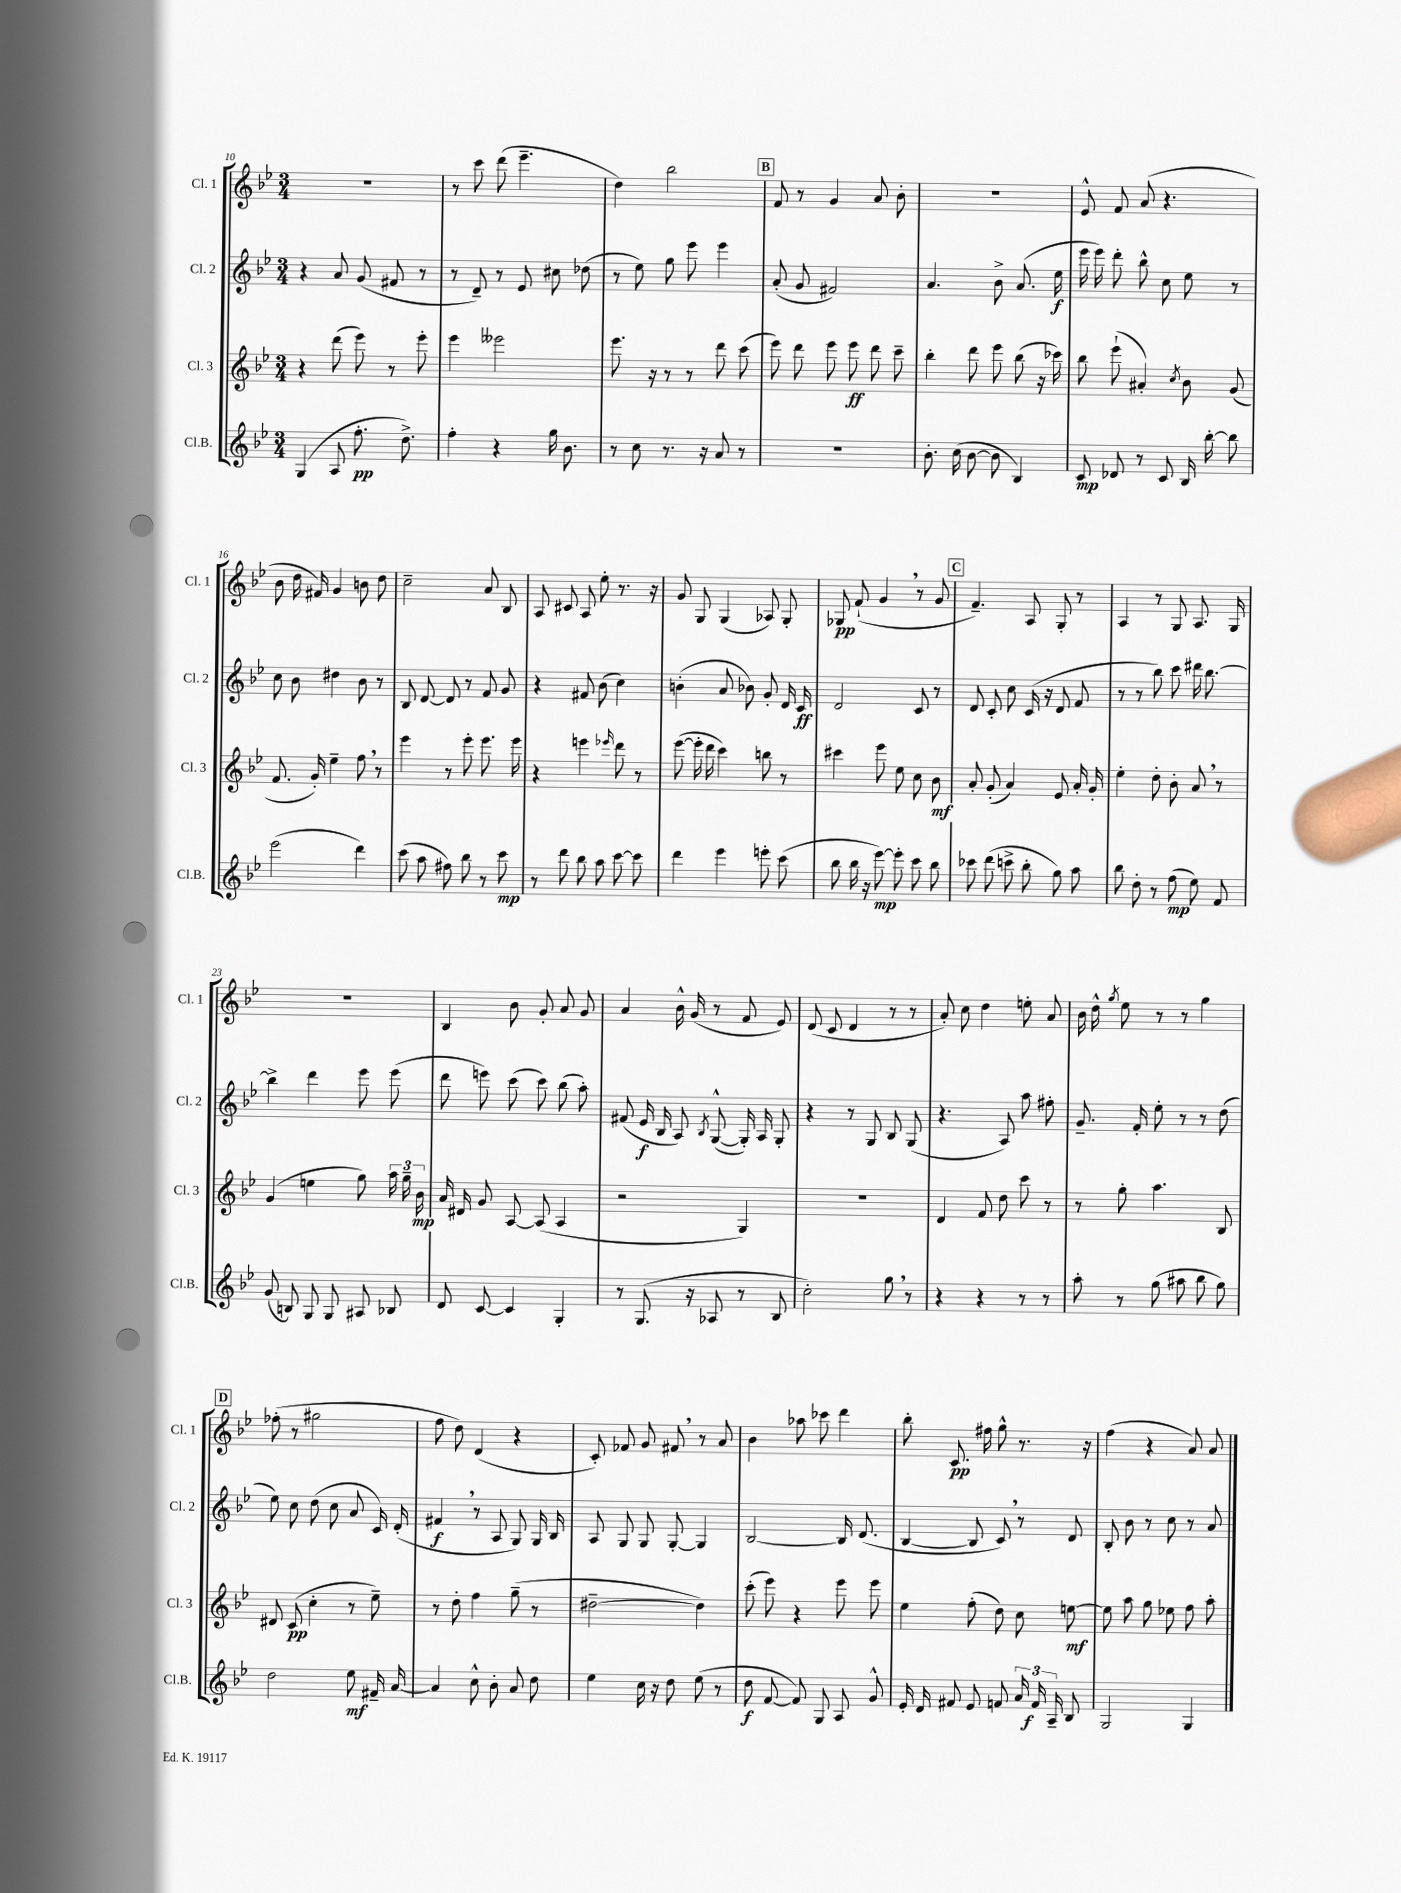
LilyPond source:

<<
\new StaffGroup <<
\new Staff = "s0" \with { instrumentName = "Cl. 1" shortInstrumentName = "Cl. 1" } {
    \clef treble \key bes \major \numericTimeSignature \time 3/4
    \autoBeamOff R2. |
    r8 c'''8 d'''8( ees'''4.-- |
    d''4) bes''2 |
    \mark \markup { \box "B" } f'8 r8 g'4 a'8 bes'8-. |
    R2. |
    ees'8-^ f'8 a'8( r4. |
    bes'8 d''16 fis'16) g'4 b'8 d''8 |
    c''2-- a'8 bes8 |
    a8 cis'8 a8 ees''8-. r8. r16 |
    g'8 g8 g4( aes8) g8-. |
    ges8\pp f'8-!( g'4 \breathe r8 g'8 |
    \mark \markup { \box "C" } f'4.--) a8 g8-. r8 |
    a4 r8 g8 a8. g16 |
    R2. |
    bes4 bes'8 g'8-. a'8 g'8 |
    a'4 bes'16-^ g'16( r8 f'8 ees'8) |
    d'8( c'8 d'4 r8 r8 |
    a'8-.) c''8 d''4 e''8-. a'8 |
    bes'16 d''16-^ \acciaccatura { g''8 } ees''8 r8 r8 g''4 |
    \mark \markup { \box "D" } fes''8-.( r8 gis''2 |
    f''8 d''8) d'4( r4 |
    c'8-.) fes'8 g'8 fis'8 \breathe r8 a'8 |
    bes'4 aes''8 ces'''8 d'''4 |
    bes''8-. c'8.\pp fis''16 g''8-^ r8. r16 |
    f''4( r4 a'8) a'8 \bar "|." |
}
\new Staff = "s1" \with { instrumentName = "Cl. 2" shortInstrumentName = "Cl. 2" } {
    \clef treble \key bes \major \numericTimeSignature \time 3/4
    \autoBeamOff r4 a'8 g'8( fis'8 r8 |
    r8 d'8--) r8 ees'8 cis''8 des''8( |
    r8 ees''8) g''8 ees'''8 ees'''4 |
    \mark \markup { \box "B" } a'8-.( g'8 fis'2) |
    a'4. bes'8-> a'8.( ees''16\f |
    ees'''16 ees'''16) d'''8-. bes''8-^ c''8 ees''8 r8 |
    c''8 bes'8 dis''4 bes'8 r8 |
    bes8 d'8~ d'8 r8 f'8 g'8 |
    r4 fis'8 bes'8( c''4) |
    b'4-.( a'8 bes'8) g'8-. d'16 c'16\ff |
    d'2 c'8 r8 |
    \mark \markup { \box "C" } d'8 c'8-. c''8 c'16( r16 d'8 f'8 |
    r8 r8 bes''8) c'''8 dis'''16 bes''8.~ |
    bes''4-> d'''4 ees'''8 ees'''8( |
    d'''8 e'''8) c'''8( c'''8) bes''8( a''8-.) |
    fis'8( ees'16\f bes16 a8) \acciaccatura { bes8 } g8~-^( g16-.) a16 g8-. |
    r4 r8 g8 bes8 g8( |
    r4. a8) a''8 fis''8-. |
    g'8.-- f'16-. ees''8-. r8 r8 d''8( |
    \mark \markup { \box "D" } ees''8) c''8 d''8( c''8 a'8 c'16) d'16-.( |
    fis'4\f \breathe r8 a8 g8) g16 bes16 |
    a8 g8 g8 g8~-. g4 |
    bes2~ bes16 d'8.( |
    bes4~ bes8 c'8) \breathe r8 d'8 |
    bes8-. bes'8 r8 c''8 r8 a'8 \bar "|." |
}
\new Staff = "s2" \with { instrumentName = "Cl. 3" shortInstrumentName = "Cl. 3" } {
    \clef treble \key bes \major \numericTimeSignature \time 3/4
    \autoBeamOff r4 d'''8( ees'''8) r8 ees'''8-. |
    ees'''4 eeses'''2 |
    ees'''8. r16 r8 r8 d'''8 c'''8( |
    \mark \markup { \box "B" } ees'''8) d'''8 ees'''8 ees'''8\ff d'''8 c'''8-- |
    bes''4-. d'''8 ees'''8 bes''8( r16 ces'''16) |
    bes''8 ees'''8-!( ais'4-.) \acciaccatura { c''8 } bes'8 g'8( |
    f'8. g'16-.) ees''4-- f''8 \breathe r8 |
    ees'''4 r8 ees'''8-. ees'''8. ees'''16 |
    r4 e'''4 \grace { ees'''16 } d'''8 r8 |
    ees'''8~( ees'''16-. d'''16 c'''4) b''8 r8 |
    cis'''4 ees'''8 ees''8 c''8 bes'8\mf |
    \mark \markup { \box "C" } a'8-. g'8-.( a'4) ees'8 a'16-. g'16-. |
    ees''4-. d''8-. bes'8-. a'8 \breathe r8 |
    g'4( e''4 g''8) \tuplet 3/2 { a''16 g''16-- bes'16\mp } |
    a'16 dis'16 g'8 a8~ a8( a4 |
    r2 g4) |
    R2. |
    d'4 f'8 d''8 c'''8 r8 |
    r8 g''8-. a''4. bes8 |
    \mark \markup { \box "D" } dis'8 c'8\pp( c''4-. r8 ees''8--) |
    r8 d''8-. f''4 g''8--( r8 |
    dis''2~-- dis''4) |
    c'''8-.( ees'''8) r4 ees'''8 ees'''8 |
    ees''4 f''8-.( d''8) c''8 e''8~\mf |
    e''8 a''8 g''8 ees''8 f''8 a''8-. \bar "|." |
}
\new Staff = "s3" \with { instrumentName = "Cl.B." shortInstrumentName = "Cl.B." } {
    \clef treble \key bes \major \numericTimeSignature \time 3/4
    \autoBeamOff g4( a8 f''8.-.\pp d''8.->) |
    f''4-. r4 g''16 bes'8. |
    r8 c''8 r8. r16 a'8 r8 |
    \mark \markup { \box "B" } R2. |
    bes'8.-. c''16( bes'8~ bes'8 bes4) |
    c'8\mp des'8 r8 c'8 bes16 bes''16~-. bes''8 |
    ees'''2( d'''4) |
    c'''8( a''8 fis''8) bes''8 r8 c'''8\mp |
    r8 d'''8 bes''8 a''8 c'''8~ c'''8 |
    d'''4 ees'''4 e'''8-. c'''8( |
    bes''8 bes''16 r16 ees'''8~\mp) ees'''8-. c'''8 bes''8 |
    \mark \markup { \box "C" } ces'''8 d'''8( c'''8-> bes''8-. g''8) a''8 |
    bes''8 d''8-. r8 f''8\mp( ees''8) f'8 |
    g'8( b8) g8 g8 ais8 bes8 |
    d'8 c'8~ c'4 g4-. |
    r8 g8.( r16 aes8 r8 bes8 |
    c''2-.) g''8 \breathe r8 |
    r4 r4 r8 r8 |
    a''8-. r8 g''8( ais''8 bes''8 g''8) |
    \mark \markup { \box "D" } d''2 ees''8\mf fis'16-- a'16~ |
    a'4 c''8-^ bes'8-. a'8 d''8 |
    ees''4 c''16 r16 d''8 ees''8( r8 |
    d''8\f f'8~ f'8) g8 a8 g'8-^ |
    ees'16-. d'16 fis'8 ees'8 f'8 \tuplet 3/2 { a'16 f'16\f a16-- } bes8 |
    g2 g4 \bar "|." |
}
>>
>>
\layout { \context { \Score currentBarNumber = #10 } }
